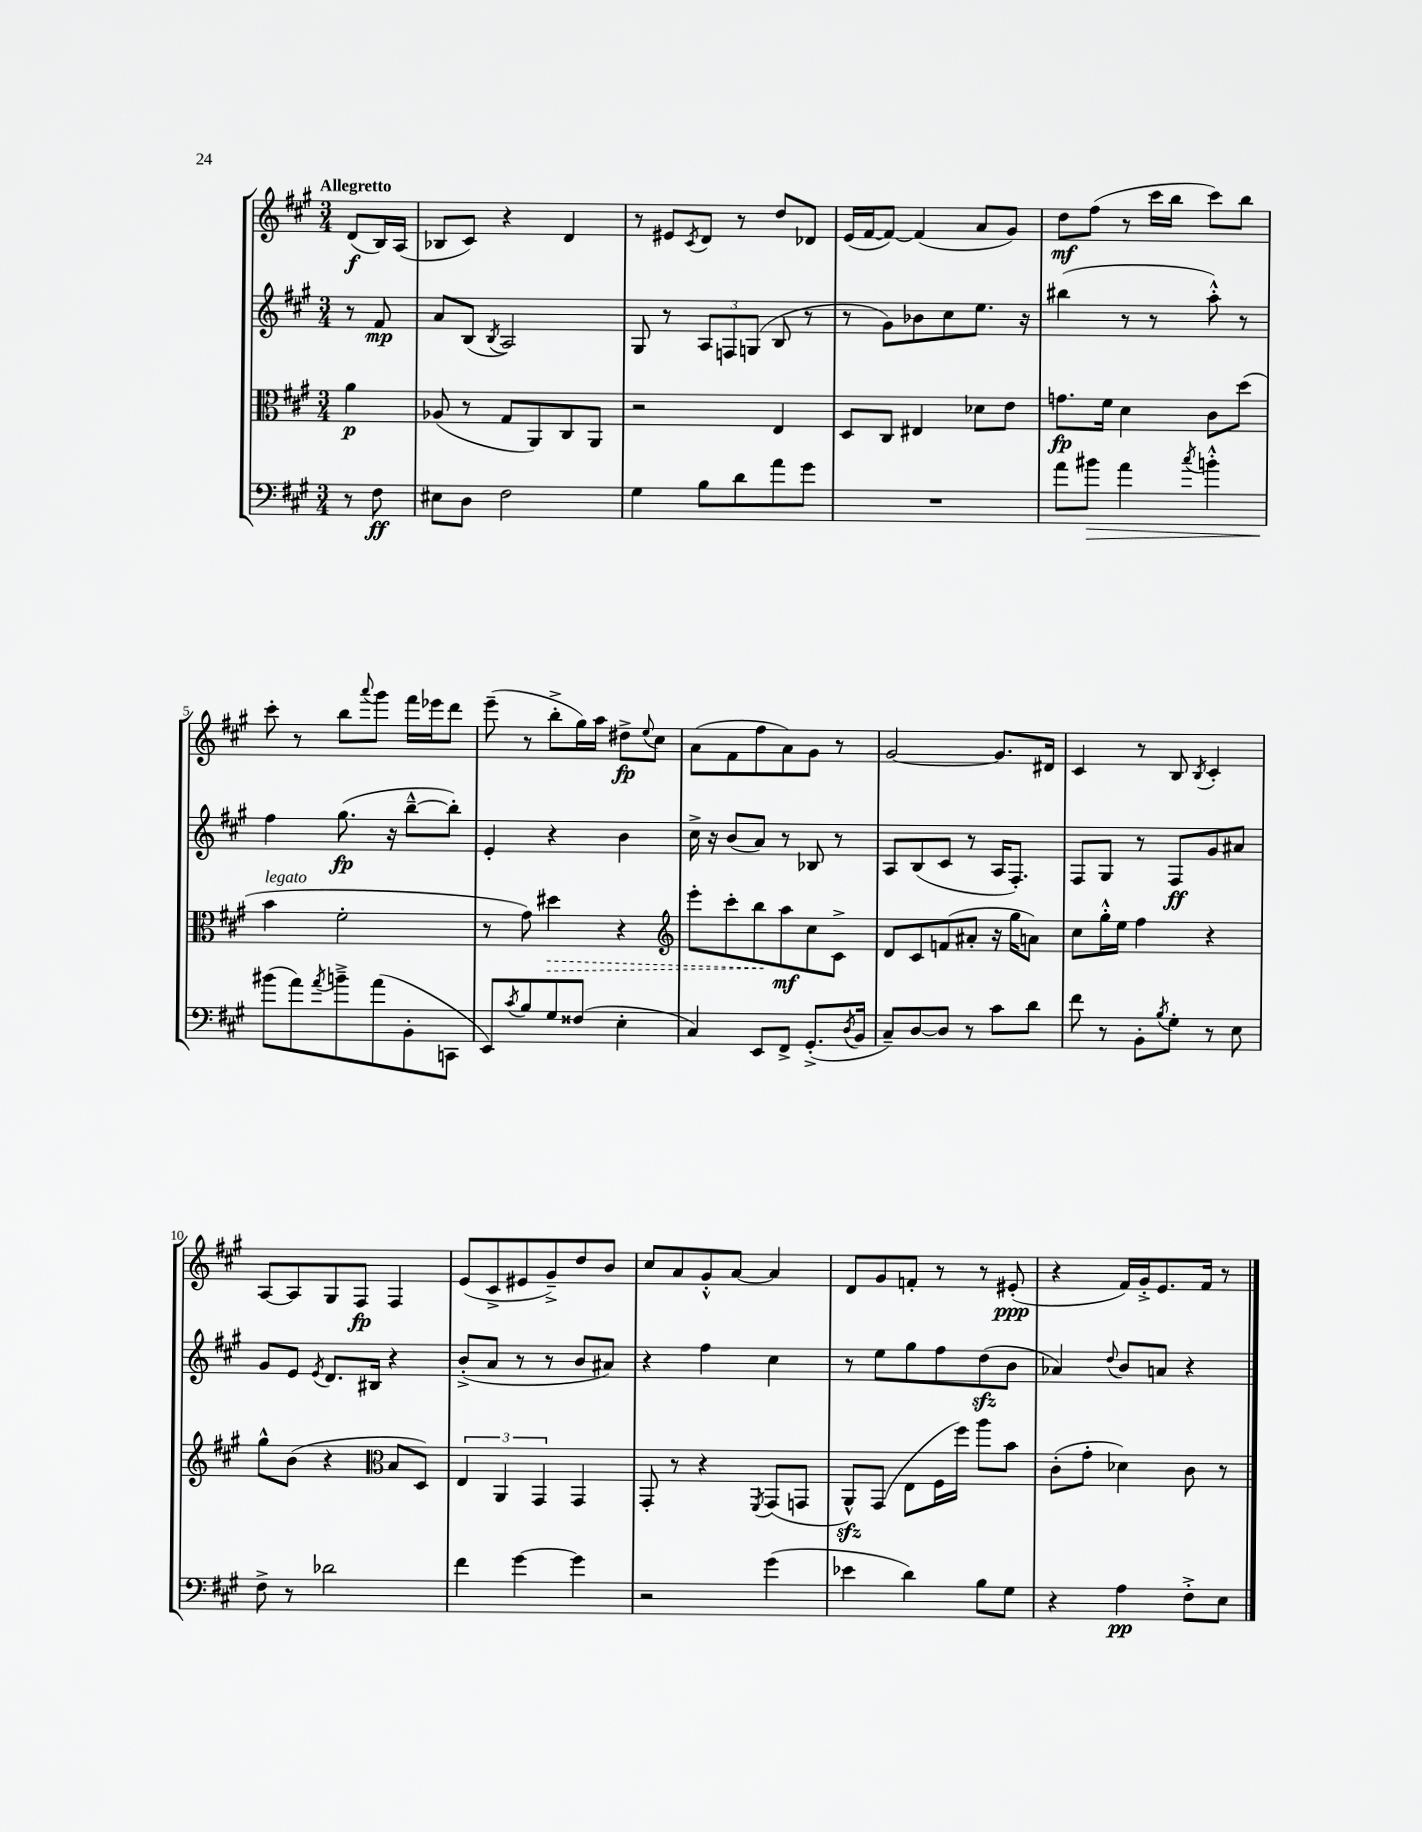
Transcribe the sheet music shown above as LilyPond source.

<<
\new StaffGroup <<
\new Staff = "s0" {
    \clef treble \key a \major \numericTimeSignature \time 3/4 \partial 4 \tempo "Allegretto"
    d'8\f( b16) a16( |
    bes8 cis'8) r4 d'4 |
    r8 eis'8 \acciaccatura { cis'8 } d'8 r8 d''8 des'8 |
    e'16( fis'16~ fis'8~) fis'4( a'8 gis'8) |
    d''8\mf fis''8( r8 cis'''16 b''16 cis'''8) b''8 |
    cis'''8-. r8 b''8 \appoggiatura { a'''8 } gis'''8 fis'''16 ees'''16 d'''8 |
    e'''8--( r8 b''8-.-> gis''16) a''16 dis''8->\fp \appoggiatura { e''8 } cis''8 |
    a'8( fis'8 fis''8 a'8) gis'8 r8 |
    gis'2~ gis'8. dis'16 |
    cis'4 r8 b8 \acciaccatura { b8 } cis'4-. |
    a8~ a8 gis8 fis8\fp fis4 |
    e'8( cis'8-> eis'8 gis'8--->) d''8 b'8 |
    cis''8 a'8 gis'8-.-^ a'8~ a'4 |
    d'8 gis'8 f'8-. r8 r8 eis'8-.\ppp( |
    r4 fis'16) gis'16-.-> e'8. fis'16 r8 \bar "|." |
}
\new Staff = "s1" {
    \clef treble \key a \major \numericTimeSignature \time 3/4 \partial 4
    r8 fis'8\mp |
    a'8 b8( \acciaccatura { b8 } a2) |
    gis8 r8 \tuplet 3/2 { a8 f8 g8( } b8 r8 |
    r8 gis'8) bes'8 cis''8 e''8. r16 |
    bis''4( r8 r8 a''8-.-^) r8 |
    fis''4 gis''8.\fp( r16 b''8~---^ b''8-.) |
    e'4-. r4 b'4 |
    cis''16-> r16 b'8( a'8) r8 bes8 r8 |
    a8 b8( cis'8 r8 a16 fis8.-.) |
    fis8 gis8 r8 fis8\ff gis'8 ais'8 |
    gis'8 e'8 \acciaccatura { e'8 } d'8. bis16 r4 |
    b'8-.->( a'8 r8 r8 b'8 ais'8) |
    r4 fis''4 cis''4 |
    r8 e''8 gis''8 fis''8 d''8\sfz( b'8 |
    aes'4) \appoggiatura { d''8 } b'8 a'8 r4 \bar "|." |
}
\new Staff = "s2" {
    \clef alto \key a \major \numericTimeSignature \time 3/4 \partial 4
    a'4\p |
    aes8( r8 gis8 a,8) cis8 a,8 |
    r2 e4 |
    d8 cis8 eis4 des'8 e'8 |
    g'8.\fp fis'16 d'4 cis'8 d''8( |
    b'4^\markup { \italic "legato" } fis'2-. |
    r8 gis'8) \once \override Hairpin.style = #'dashed-line dis''4\> r4 |
    \clef treble e'''8-. cis'''8-. b''8\! a''8\mf cis''8 cis'8-> |
    d'8 cis'8 f'8( ais'8-. r16 gis''16 a'8) |
    cis''8 gis''16-.-^ e''16 fis''4 r4 |
    gis''8-^ b'8( r4 \clef alto b8 d8) |
    \tuplet 3/2 { e4 a,4 gis,4 } gis,4 |
    gis,8-. r8 r4 \acciaccatura { fis,8 } gis,8( g,8 |
    a,8-^\sfz) gis,8( e8 fis16 fis''16) a''8 b'8 |
    cis'8-.( gis'8-. des'4) cis'8 r8 \bar "|." |
}
\new Staff = "s3" {
    \clef bass \key a \major \numericTimeSignature \time 3/4 \partial 4
    r8 fis8\ff |
    eis8 d8 fis2 |
    gis4 b8 d'8 a'8 gis'8 |
    R2. |
    a'8 bis'8\> a'4 \acciaccatura { cis''8 } b'4-.-^ |
    bis'8\!( a'8) \acciaccatura { a'8 } b'8---> a'8( b,8-. c,8 |
    e,8) \acciaccatura { cis'8 } b8 gis8 fisis8( e4-. |
    cis4) e,8 fis,8-> gis,8.-.->( \acciaccatura { d8 } b,16 |
    cis8--) d8~ d8 r8 cis'8 d'8 |
    fis'8 r8 b,8-. \acciaccatura { b8 } gis8-. r8 e8 |
    fis8-> r8 des'2 |
    fis'4 gis'4~ gis'4 |
    r2 gis'4( |
    ees'4 d'4) b8 gis8 |
    r4 a4\pp fis8-.-> e8 \bar "|." |
}
>>
>>
